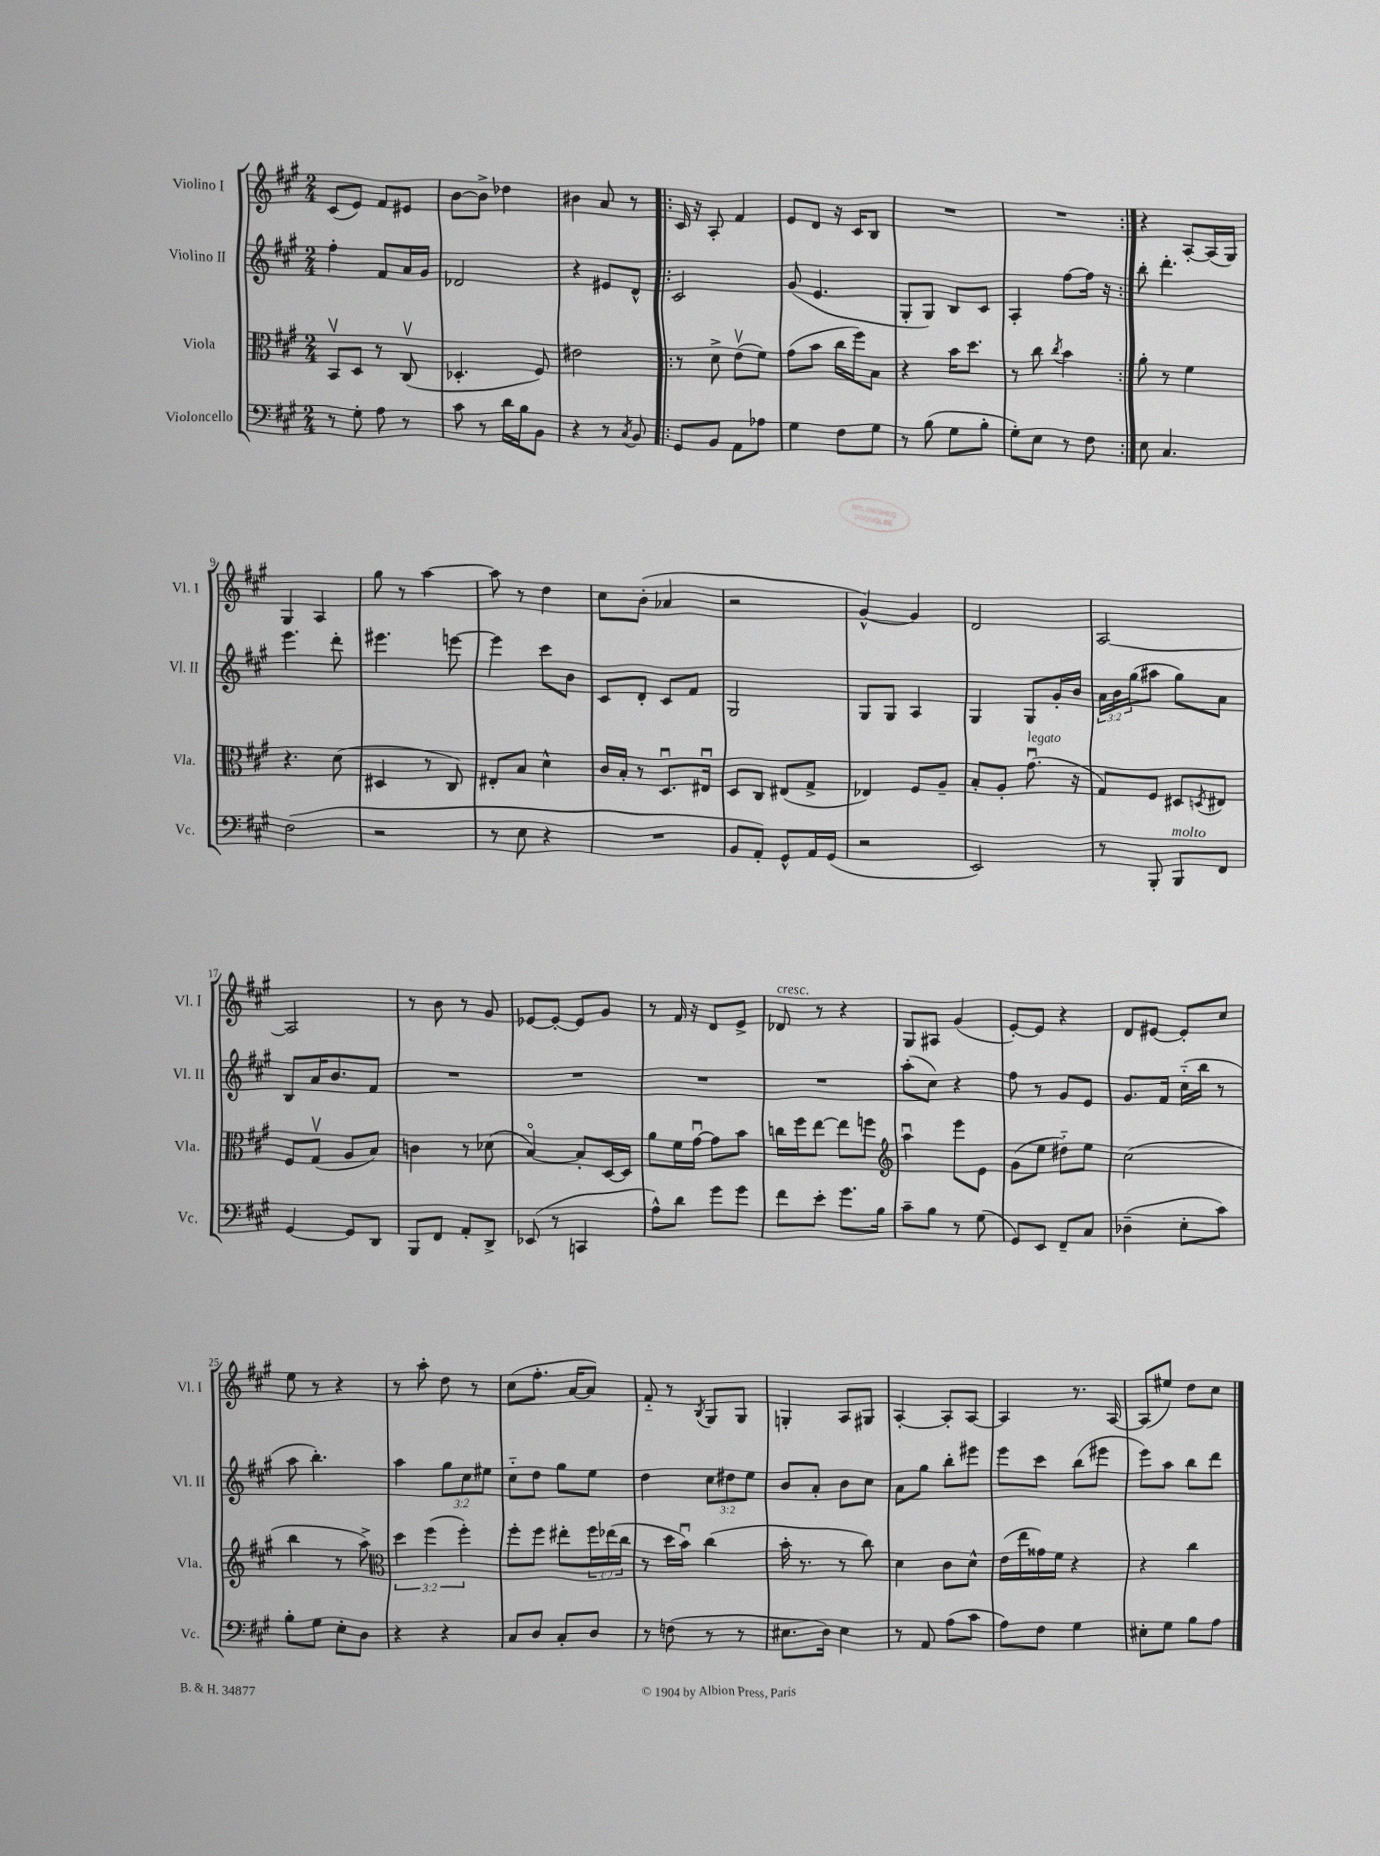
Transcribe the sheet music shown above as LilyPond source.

<<
\new StaffGroup <<
\new Staff = "s0" \with { instrumentName = "Violino I" shortInstrumentName = "Vl. I" } {
    \clef treble \key a \major \numericTimeSignature \time 2/4
    cis'8( e'8) fis'8 eis'8 |
    b'8~ b'8-> des''4 |
    bis'4 a'8 r8 |
    \repeat volta 2 { cis'16 r16 a8-. fis'4 |
    e'8 d'8 r16 cis'16 b8 |
    R2 |
    R2 | }
    r4 a8~-. a16( gis16) |
    gis4 a4 |
    gis''8 r8 a''4~ |
    a''8 r8 d''4 |
    cis''8 b'8-.( aes'4 |
    r2 |
    gis'4~-^) gis'4 |
    d'2 |
    a2~ |
    a2 |
    r8 b'8 r8 gis'8 |
    ees'8~ ees'8~-. ees'8 gis'8 |
    r8 fis'16 r16 d'8 e'8-> |
    des'8^\markup { \italic "cresc." } r8 r4 |
    gis8 ais8 gis'4( |
    e'8~-.) e'8 r4 |
    d'8 eis'8~ eis'8-. cis''8 |
    e''8 r8 r4 |
    r8 a''8-. d''8 r8 |
    cis''8( fis''8.-. a'16~ a'8) |
    fis'8-_ r8 \acciaccatura { b8 } gis8 gis8 |
    g4-. a8 gis8 |
    a4~-. a8-. a8~ |
    a4 r8. a16~ |
    a8( eis''8) d''8 cis''8 \bar "|." |
}
\new Staff = "s1" \with { instrumentName = "Violino II" shortInstrumentName = "Vl. II" } {
    \clef treble \key a \major \numericTimeSignature \time 2/4 \override Staff.TupletNumber.text = #tuplet-number::calc-fraction-text
    fis''4-. fis'8 a'16 gis'16 |
    des'2 |
    r4 eis'8 d'8-^ |
    \repeat volta 2 { cis'2 |
    gis'8( e'4. |
    gis8-. gis8) b8 cis'8 |
    a4-. fis''8~ fis''16 r16 | }
    b''8-. d'''4.-. |
    e'''4. d'''8-. |
    eis'''4. e'''8~ |
    e'''4 cis'''8 b'8 |
    cis'8 d'8-. cis'8 fis'8 |
    gis2 |
    gis8 gis8 a4 |
    gis4 gis8 gis'16-. b'16 |
    \tuplet 3/2 { a'16 b'16 gis''16( } ais''8 gis''8) a'8 |
    b8 a'16 b'8. fis'8 |
    R2 |
    R2 |
    R2 |
    R2 |
    a''8-.( cis''8) r4 |
    fis''8 r8 gis'8 e'8 |
    gis'8. fis'16 cis''16-_( b''16 r8 |
    a''8 b''4.-.) |
    a''4 \tuplet 3/2 { gis''8 cis''8 eis''8 } |
    cis''8-_ d''8 gis''8 e''8 |
    d''4 \tuplet 3/2 { cis''8 dis''8 e''8 } |
    b'8 a'8-. b'8 cis''8 |
    a'8 gis''8 b''8-. eis'''8 |
    e'''8 cis'''8 b''8( eis'''8 |
    e'''8) a''8 b''8 d'''8 \bar "|." |
}
\new Staff = "s2" \with { instrumentName = "Viola" shortInstrumentName = "Vla." } {
    \clef alto \key a \major \numericTimeSignature \time 2/4 \override Staff.TupletNumber.text = #tuplet-number::calc-fraction-text
    b,8\upbow d8 r8 cis8\upbow( |
    des4.-. fis8) |
    eis'2 |
    \repeat volta 2 { r8 d'8-> e'8\upbow( fis'8) |
    gis'8( b'8 cis''16 fis''16) b8 |
    r4 b'16 d''8. |
    r8 cis''8 \acciaccatura { cis''8 } b'4 | }
    a'8-. r8 fis'4 |
    r4. d'8( |
    dis4 r8 cis8) |
    eis8-. b8 d'4-^ |
    cis'16 b16-. r8 d8.\downbow eis16\downbow |
    d8 cis8 eis8( gis8-> |
    ees4) fis8 a8-- |
    b8-. a8-. gis'8.\downbow^\markup { \italic "legato" }( r16 |
    gis8) fis8 dis8 \acciaccatura { d8 } eis8 |
    fis8 gis8\upbow( a8 b8) |
    c'4 r8 des'8( |
    b4~\flageolet) b8-. d16~ d16 |
    a'8 fis'16 gis'16~\downbow gis'8 b'8 |
    c''16 fis''16 e''8~ e''8 f''8 |
    \clef treble a''4\downbow e'''8 e'8 |
    gis'8( e''8 dis''8-_) e''8 |
    cis''2( |
    b''4 r8 a''8->) |
    \clef alto \tuplet 3/2 { d''4 fis''4( fis''4-.) } |
    fis''8-. fis''8 eis''8-. \tuplet 3/2 { fis''16 ees''16( cis''16 } |
    r8 d''16 b'16\downbow) cis''4( |
    b'16-. r8. r8 cis''8) |
    d'4 cis'8 d'8-^ |
    e'16( e''16 gisis'16) fis'16 r4 |
    r4 cis''4 \bar "|." |
}
\new Staff = "s3" \with { instrumentName = "Violoncello" shortInstrumentName = "Vc." } {
    \clef bass \key a \major \numericTimeSignature \time 2/4
    r8 gis8-. a8 r8 |
    cis'8 r8 d'16 b16 b,8 |
    r4 r8 \acciaccatura { cis8 } b,8 |
    \repeat volta 2 { gis,8 b,8 a,8 aes8 |
    gis4 fis8 gis8 |
    r8 b8( gis8 b8-. |
    gis8-.) e8 r8 fis8 | }
    e8 cis4. |
    fis2( |
    r2 |
    r8 e8 r4 |
    R2 |
    b,8 a,8-.) gis,8-^ a,16 gis,16( |
    r2 |
    e,2) |
    r8 b,,8-. b,,8^\markup { \italic "molto" } fis,8 |
    gis,4~ gis,8 d,8 |
    b,,8 fis,8 a,8-. d,8-> |
    ees,8( r8 c,4 |
    a8-^) d'8 gis'8 gis'8 |
    fis'8 e'8-. gis'8. b16 |
    cis'8-- b8 r8 gis8( |
    gis,8) e,8 fis,8-- cis8 |
    des4--( e8-. cis'8) |
    b8-. gis8 e8-. d8 |
    r4 r4 |
    cis8 d8 cis8-. d8 |
    r8 f8( r8 r8 |
    eis8. d16) eis4 |
    r8 a,8 a8( cis'8 |
    a8) fis8 gis4 |
    eis8-. gis8 b8 a8 \bar "|." |
}
>>
>>
